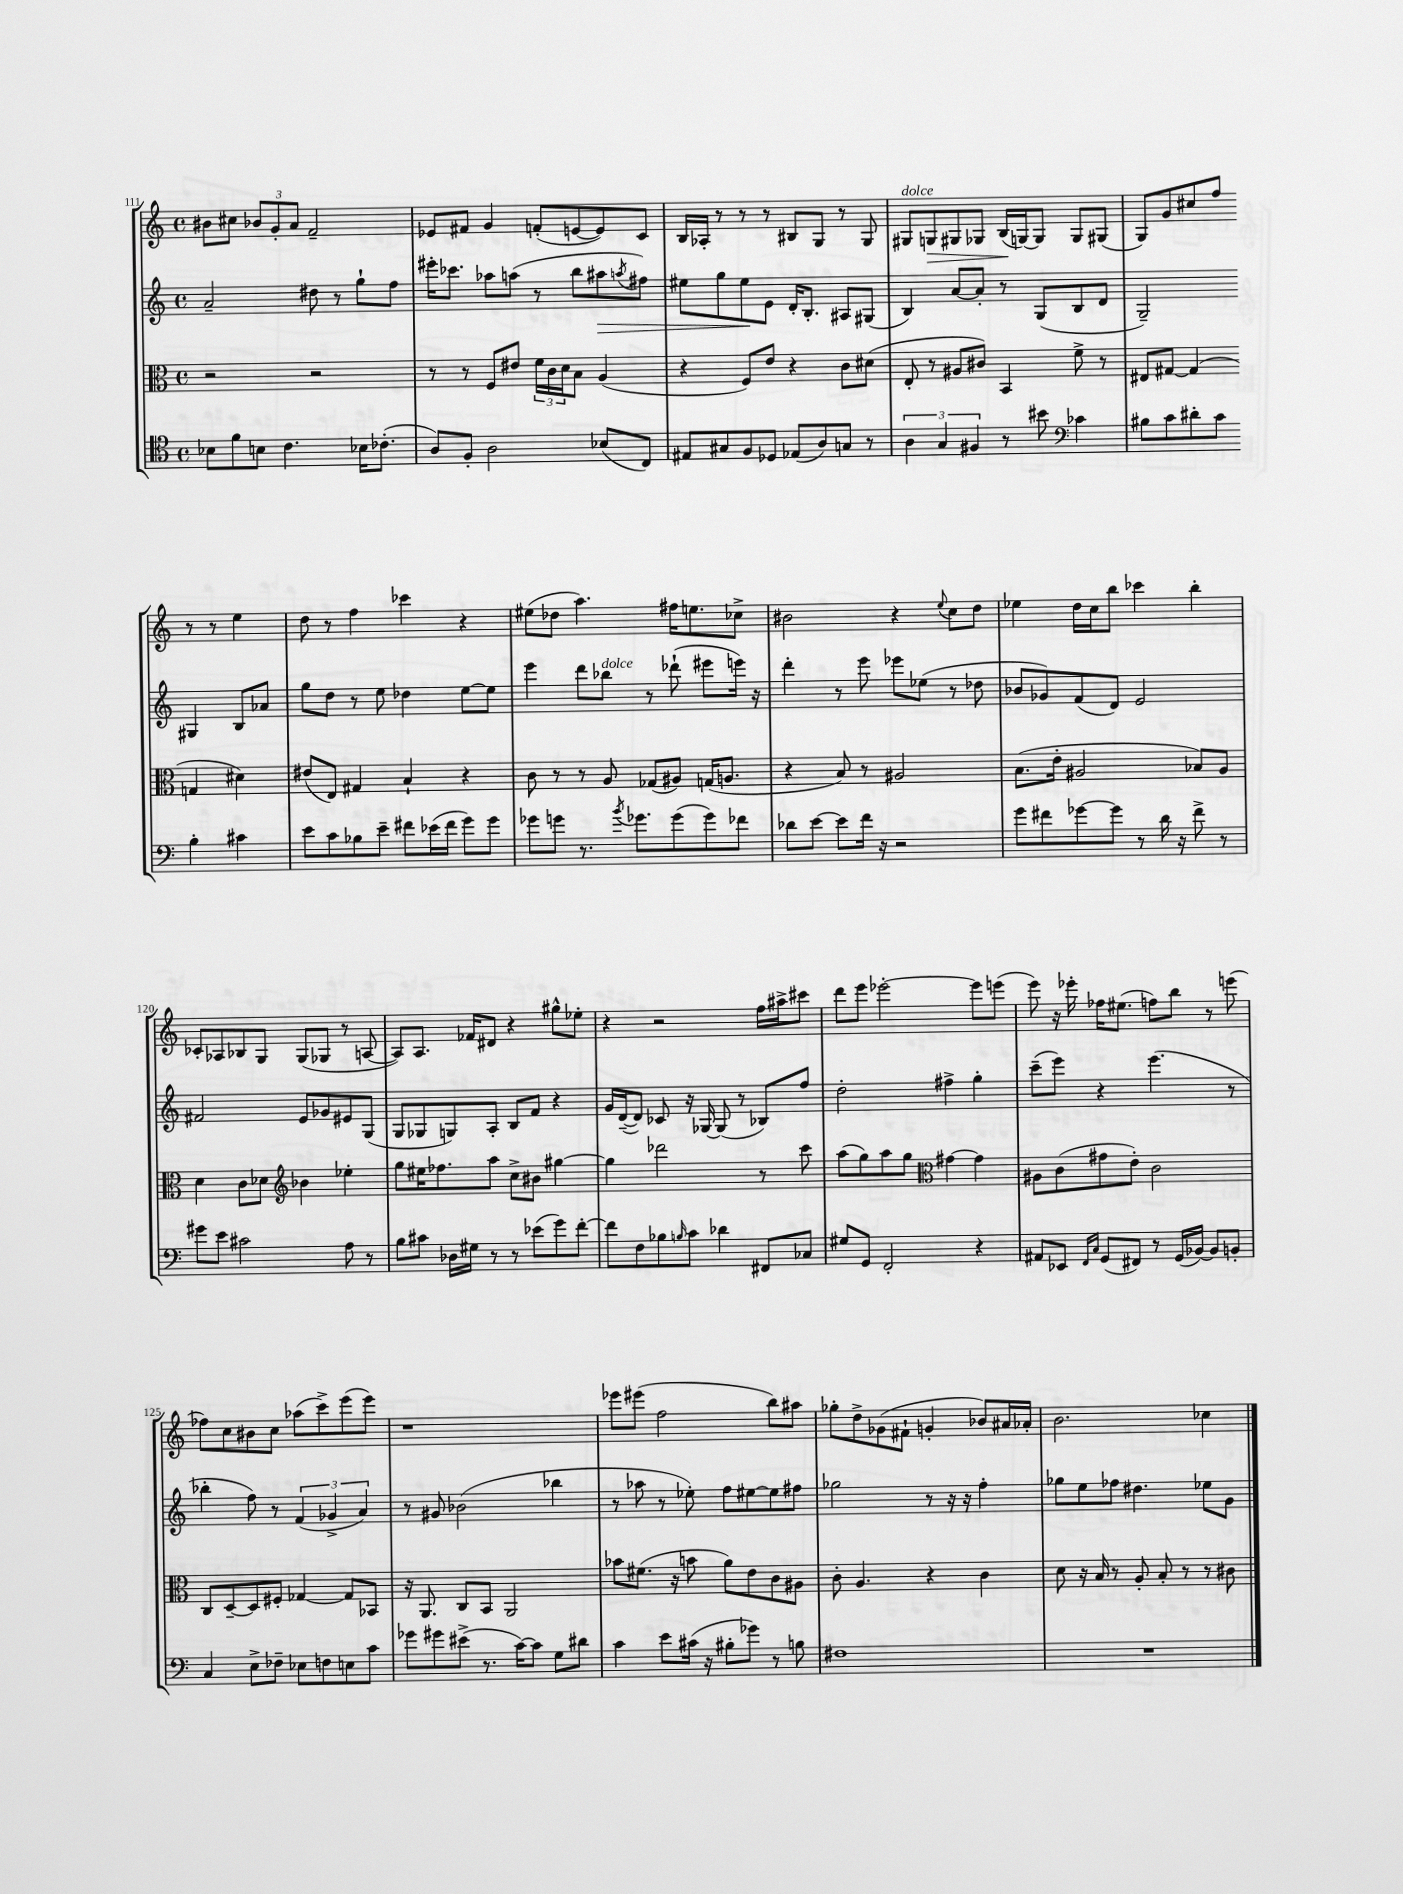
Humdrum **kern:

**kern	**kern	**kern	**kern
*staff4	*staff3	*staff2	*staff1
*clefC4	*clefC3	*clefG2	*clefG2
*k[]	*k[]	*k[]	*k[]
*M4/4	*M4/4	*M4/4	*M4/4
*met(c)	*met(c)	*met(c)	*met(c)
8B-	2r	2a~	8b#
8f	.	.	8cc#
8B	.	.	12b-
.	.	.	12g'
4.c	.	.	.
.	.	.	12a
.	2r	8dd#	2f~
.	.	8r	.
16B-	.	8gg`	.
(8.c-'	.	.	.
.	.	8ff	.
=	=	=	=
8A)	8r	16eee#'	8e-
.	.	8.ccc-	.
8F'	8r	.	8f#
2A	8F	8aa-	4g
.	8e#	(8aa	.
.	24f	8r	(8f'
.	24c	.	.
.	24d	.	.
.	8B	8bb	[8e
(8B-	(4A	8aa#	8e])
.	.	8qaa	.
8C)	.	8ff#)	8c
=	=	=	=
8E#	4r	8ee#	16B
.	.	.	16A-'
8G#	.	8gg	8r
8F	8F)	8ee#	8r
8D-	8e	8e	8r
(8E-	4r	16d'	8B#
.	.	8.B'	.
8A)	.	.	8G
8G	8c	8A#	8r
8r	(8d#	(8G#	8G
=	=	=	=
6A	8E'	4B)	8G#
.	8r	.	8G
6G	.	.	.
.	8A#	[8a	8G#
6F#	.	.	.
.	8c#)	8a']	8G-
8r	4BB	8r	(16B
.	.	.	[16G)
8b#	.	(8G	8G]
*clefF4	*	*	*
4c-	8f^	8B	8G
.	8r	8d	(8G#
=	=	=	=
8B#	8E#	2G~)	8G)
8c	[8G#	.	8g
8d#'	(4G#]	.	8cc#
8c	.	.	8ff
4B#'	4G	4G#	8r
.	.	.	8r
4c#	4d#)	8B	4ee
.	.	8a-	.
=	=	=	=
8e	(8e#	8gg	8dd
8c	8E)	8dd	8r
8B-	4G#	8r	4ff
8e~	.	8ee	.
8f#	4B`	4dd-	4ccc-
(16e-	.	.	.
16f#	.	.	.
8g)	4r	[8ee	4r
8g	.	8ee]	.
=	=	=	=
8g-	8c	4eee	(8ee#
8g	8r	.	8dd-
8.r	8r	8ddd	4.aa)
.	8A	8bb-	.
8qb	.	.	.
8.g-	.	.	.
.	(8G-	8r	.
(8g-	8A#)	(8ddd-`	16ff#
.	.	.	8.ee
8g-)	(16G	8eee#	.
.	8.A	.	.
8f-	.	16eee)	8cc-^
.	.	16r	.
=	=	=	=
8d-	4r	4ddd'	2b#
[8e	.	.	.
8e]	8B)	8r	.
16f	8r	8eee	.
16r	.	.	.
2r	2A#	8eee-	4r
.	.	(8ee-	.
.	.	.	8qqee
.	.	8r	8cc
.	.	8dd-	8dd
=	=	=	=
8g	(8.B	8b-	4ee-
8f#	.	8g-)	.
.	16e'	.	.
[8g-	2A#	(8f	16dd
.	.	.	16cc
8g-]	.	8d)	8bb
8r	.	2e	4ccc-
16d	.	.	.
16r	.	.	.
8f#^	8B-)	.	4bb'
8r	8A#	.	.
=	=	=	=
8g#	4d	2f#	8c-'
8e	.	.	8A-
2c#	8c	.	8B-
.	8d-	.	8G
*	*clefG2	*	*
.	4b-	8e	(8G
.	.	8g-	8G-
8A	4ee-'	8e#	8r
8r	.	(8G	[8A
=	=	=	=
8B	8gg	8G	8A])
8c#	16ee#	8G-	8.A
.	8.ff-	.	.
16D-	.	8G)	.
16G#	.	.	16f-
8r	8aa	8A'	8d#
8r	8cc^	8B	4r
(8e-	8b#	8f	.
8g)	[4gg#	4r	8gg#^^
[8f'	.	.	8ee-'
=	=	=	=
8f]	4gg#]	16g	4r
.	.	([16d~	.
8F	.	8d])	.
8B-	2ddd-	8c-	2r
16qqB	.	.	.
8c	.	16r	.
.	.	[16G-	.
4d-	.	(8G-]	.
.	.	8r	.
8FF#	8r	8B-)	16ff
.	.	.	16aa#^
8C-	8ccc	8ff	8ccc#
=	=	=	=
8G#	(8aa	2dd'	8ddd
8GG	8gg)	.	8eee
2FF'	8aa	.	[2eee-'
.	8gg	.	.
*	*clefC3	*	*
.	[4g#	4ff#^	.
4r	4g#]	4gg'	8eee-]
.	.	.	(8eee
=	=	=	=
8AA#	8A#	(8ccc~	8eee)
8EE-	(8c	8eee)	16r
.	.	.	16eee-'
16qqFF	.	.	.
16qqC	.	.	.
(8GG	8g#	4r	16ff-
.	.	.	(8.ee#
8FF#)	8e')	.	.
8r	2c	(4.eee	8ff)
(16GG	.	.	8bb
[16BB-)	.	.	.
8BB-]	.	.	8r
8BB'	.	8r	(8eee
=	=	=	=
4C	8C	4bb-'	8ff-)
.	[8D~	.	8cc
8E^	8D]	8ff)	8b#
8F-~	8F#'	8r	8cc
8E-	[4G-	(6f	(8aa-
8F	.	.	8ccc^)
.	.	6g-^	.
8E	8G-]	.	(8eee
.	.	6a)	.
8c	8BB-	.	8eee)
=	=	=	=
8g-	16r	8r	1r
.	8.AA	.	.
8g#	.	8g#	.
(8e#^	8C	(2b-	.
8.r	8BB	.	.
.	2AA	.	.
[16c)	.	.	.
8c]	.	.	.
8G	.	4bb-	.
8d#	.	.	.
=	=	=	=
4c	8b-	8r	8eee-
.	(8.f#	8aa-	(8eee#
8e	.	8r	2ff
.	16r	.	.
(16c#	8b	8ee-')	.
16r	.	.	.
8B#'	8a)	8ff	.
8g-)	8e	[8ee#	.
8r	8c	8ee#]	8bb)
8B	8A#	8ff#	8aa#
=	=	=	=
1F#	8c'	2gg-	8gg-'
.	4.A	.	8dd^
.	.	.	(8g-
.	.	.	8f#`
.	4r	8r	4g'
.	.	16r	.
.	.	16r	.
.	4c	4ff'	8b-)
.	.	.	16a#
.	.	.	16a-'
=	=	=	=
1r	8d	8gg-	2.b
.	16r	8ee	.
.	16B	.	.
.	8r	8ff-	.
.	8A'	4.dd#	.
.	8B'	.	.
.	8r	.	.
.	8r	8ee-	4cc-
.	8c#	8g	.
==	==	==	==
*-	*-	*-	*-
